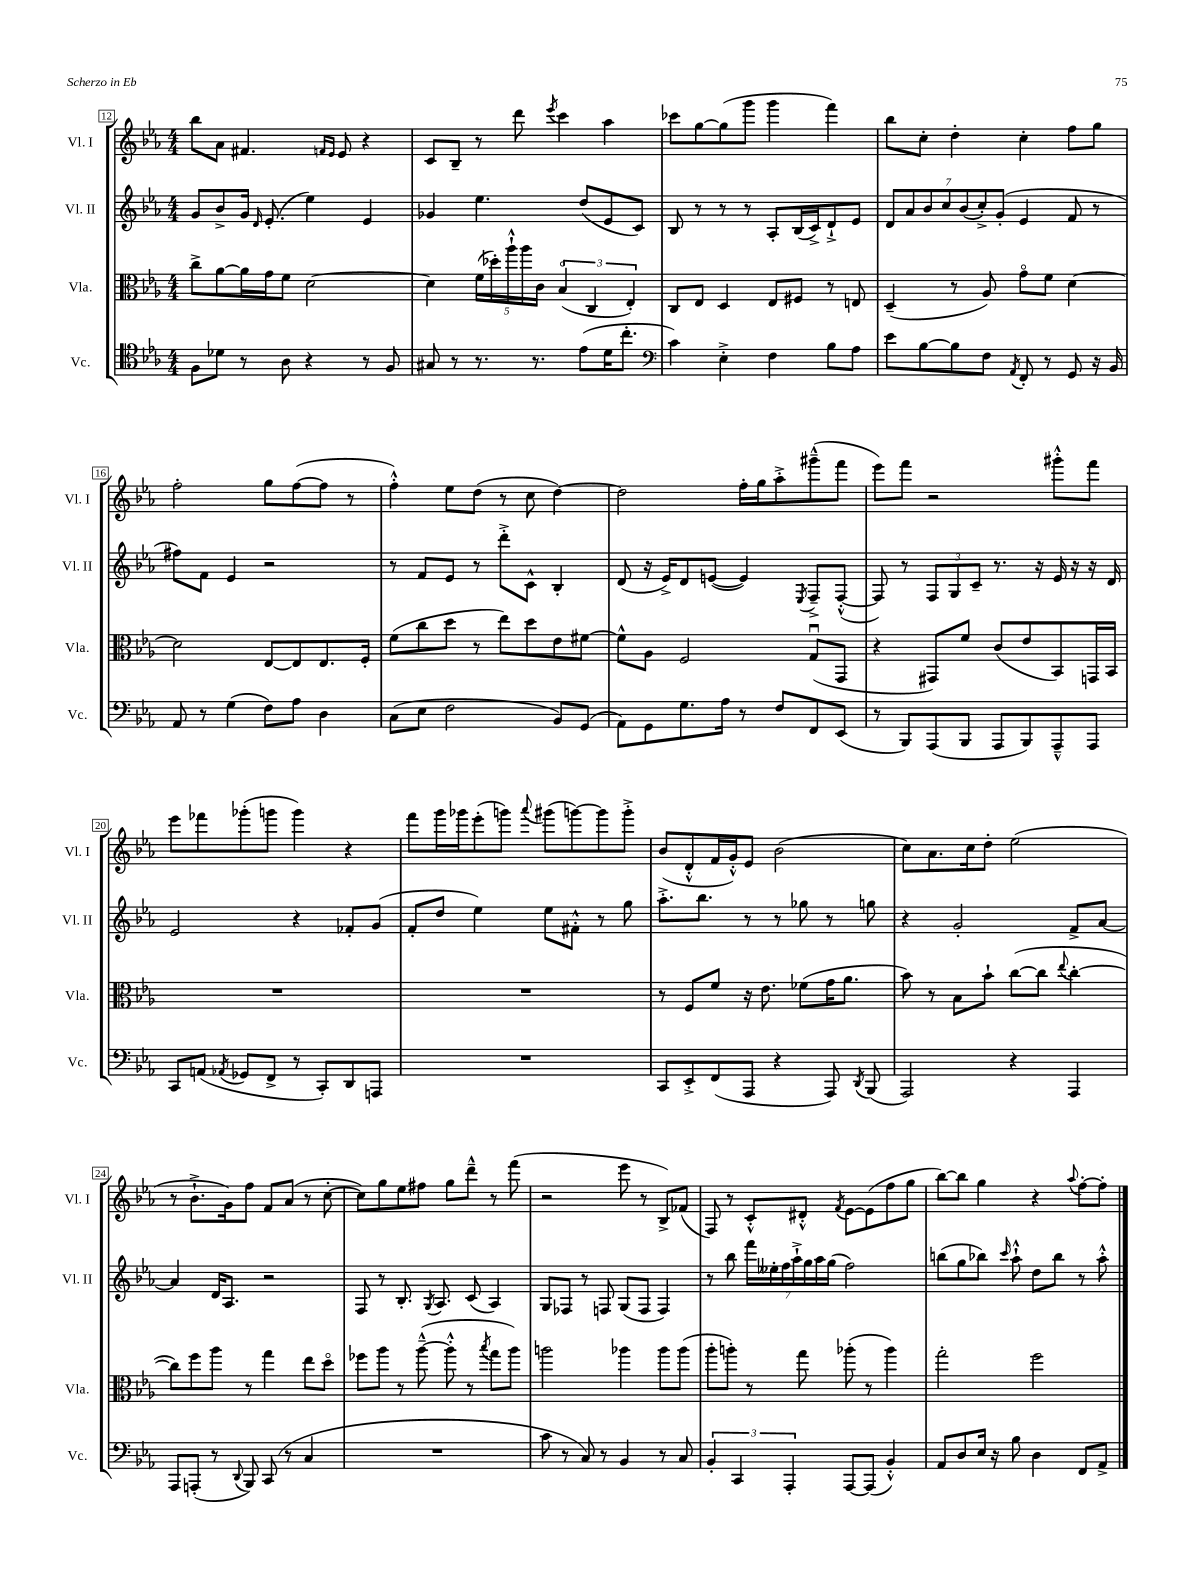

**kern	**kern	**kern	**kern
*staff4	*staff3	*staff2	*staff1
*clefC4	*clefC3	*clefG2	*clefG2
*k[b-e-a-]	*k[b-e-a-]	*k[b-e-a-]	*k[b-e-a-]
*M4/4	*M4/4	*M4/4	*M4/4
8F	8cc^	8g	8bb-
8d-	[8a-	8b-^	8a-
8r	16a-]	16g	4.f#
.	.	16qqd	.
.	16g	(8.e-'	.
8A-	8f	.	.
4r	[2d	4ee-)	.
.	.	.	16qqf
.	.	.	16qqe-
.	.	.	8e-
8r	.	4e-	4r
8F	.	.	.
=	=	=	=
8G#	4d]	4g-	8c
8r	.	.	8B-~
8.r	(20f	4.ee-	8r
.	20dd-')	.	.
.	20aa-`^^	.	.
.	.	.	8ddd
.	20aa-	.	.
8.r	.	.	.
.	20c	.	.
.	.	.	8qeee-
.	(6B-o	.	4ccc
(8e-	.	(8dd	.
.	6C	.	.
16d	.	8e-	4aa-
8.cc'	.	.	.
.	6E-')	.	.
.	.	8c)	.
=	=	=	=
*clefF4	*	*	*
4c)	8C	8B-	8ccc-
.	8E-	8r	[8gg
4E-'^	4D	8r	(8gg]
.	.	8r	8ggg
4F	8E-	8A-'	4ggg
.	8F#	(16B-	.
.	.	16c^)	.
8B-	8r	8d`^	4fff)
8A-	8E	8e-	.
=	=	=	=
8e-	(4D~	14d	8bb-
.	.	14a-	.
[8B-	.	.	8cc'
.	.	14b-	.
.	.	14cc	.
8B-]	8r	.	4dd'
.	.	(14b-	.
.	.	14cc'^)	.
8F	8A-)	.	.
.	.	(14g'	.
8qAA-	.	.	.
8FF'	8go	4e-	4cc'
8r	8f	.	.
8GG	[4d	8f	8ff
16r	.	8r	8gg
16BB-	.	.	.
=	=	=	=
8AA-	2d]	8ff#)	2ff'
8r	.	8f	.
(4G	.	4e-	.
8F)	[8E-	2r	8gg
8A-	8E-]	.	([8ff
4D	8.E-	.	8ff]
.	.	.	8r
.	16F'	.	.
=	=	=	=
(8C	(8f	8r	4ff'^^)
8E-	8cc	8f	.
2F	8dd	8e-	8ee-
.	8r	8r	(8dd
.	8ee-)	8ddd'^	8r
.	8dd	8c^^	8cc
8BB-)	8e-	4B-'	[4dd)
(8GG	[8f#	.	.
=	=	=	=
8AA-)	8f#^^]	(8d	2dd]
8GG	8A-	16r	.
.	.	16e-^)	.
8.G	2F	8d	.
.	.	([8e	.
16A-	.	.	.
8r	.	4e])	16ff'
.	.	.	16gg
8F	.	.	8aa-'^
.	.	8qE-	.
8FF	(8Gu	8F~^	(8ggg#~^^
(8EE-	8GG	([8F'^^	8fff
=	=	=	=
8r	4r	8F])	8eee-)
8BBB-)	.	8r	8fff
(8AAA-	8GG#)	12F	2r
.	.	12G	.
8BBB-	8f	.	.
.	.	12c~	.
8AAA-	(8c	8.r	.
8BBB-)	8e-	.	.
.	.	16r	.
8AAA-~^^	8BB-)	16e-	8ggg#'^^
.	.	16r	.
8AAA-	16GG	16r	8fff
.	16BB-	16d	.
=	=	=	=
8CC	1r	2e-	8eee-
(8AA	.	.	8fff-
8qAA-	.	.	.
8GG-	.	.	(8ggg-'
8FF^	.	.	8ggg
8r	.	4r	4ggg)
8CC')	.	.	.
8DD	.	8f-'	4r
8AAA	.	(8g	.
=	=	=	=
1r	1r	8f'	8fff
.	.	8dd	16ggg
.	.	.	16ggg-
.	.	4ee-)	(8eee-'
.	.	.	8ggg)
.	.	.	8qqaaa-
.	.	8ee-	(8ggg#
.	.	8f#'^^	[8ggg)
.	.	8r	8ggg]
.	.	8gg	8ggg'^
=	=	=	=
8CC	8r	8.aa-'^	(8b-
8EE-'^	8F	.	8d'^^
.	.	8.bb-	.
(8FF	8f	.	16f
.	.	.	16g'^^)
8AAA-	16r	8r	8e-
.	8.e-	.	.
4r	.	8r	(2b-
.	(8f-	8gg-	.
8AAA-)	16g	8r	.
.	8.a-	.	.
8qDD	.	.	.
(8BBB-	.	8gg	.
=	=	=	=
2AAA-)	8b-)	4r	8cc)
.	8r	.	8.a-
.	8B-	2g'	.
.	.	.	16cc
.	8b-`	.	8dd'
4r	([8cc	.	(2ee-
.	8cc]	.	.
.	8qqee-	.	.
4AAA-	[4cc'	8f^	.
.	.	[8a-	.
=	=	=	=
8AAA-	8cc])	4a-]	8r
(8AAA'	8ff	.	8.b-`^
8r	8aa-	16d	.
.	.	8.A-	16g)
8qqDD	.	.	.
8BBB-)	8r	.	8ff
(8CC	4gg	2r	8f
8r	.	.	(8a-
4C	8ee-	.	8r
.	8ddo	.	[8cc'
=	=	=	=
1r	8ff-	8F	8cc])
.	8aa-	8r	8gg
.	8r	8.B-'	8ee-
.	([8aa-~^^	.	8ff#
.	.	8qG	.
.	.	8.A-	.
.	8aa-'^^]	.	8gg
.	8r	(8c	8ddd~^^
.	8qbb-	.	.
.	8gg	4A-)	8r
.	8aa-)	.	(8fff
=	=	=	=
8c	2aa	8G	2r
8r	.	8F-	.
8C)	.	8r	.
8r	.	8F	.
4BB-	4aa-	(8G	8eee-
.	.	8F	8r
8r	8aa-	4F)	8B-^)
8C	(8aa-	.	(8f-
=	=	=	=
6BB-'	8aa-'	8r	8F)
.	8aa')	8bb-	8r
6CC	.	.	.
.	8r	28fff	8c'^^
.	.	28ee--'	.
.	.	28ff	.
6AAA-'	.	.	.
.	.	28aa-`^	.
.	8gg	.	8d#'^^
.	.	28gg	.
.	.	28aa-	.
.	.	(28gg	.
.	.	.	8qf
[8AAA-	(8aa-'	2ff)	[8e-
(8AAA-]	8r	.	(8e-]
4BB-'^^)	4aa-)	.	8ff
.	.	.	8gg
=	=	=	=
8AA-	2gg'	(8bb	[8bb-)
8D	.	8gg	8bb-]
16E-	.	8bb-)	4gg
16r	.	.	.
.	.	16qqccc	.
8B-	.	8aa-`^^	.
4D	2ff	8dd	4r
.	.	8bb-	.
.	.	.	8qqaa-
8FF	.	8r	[8ff'
8AA-^	.	8aa-'^^	8ff']
==	==	==	==
*-	*-	*-	*-
